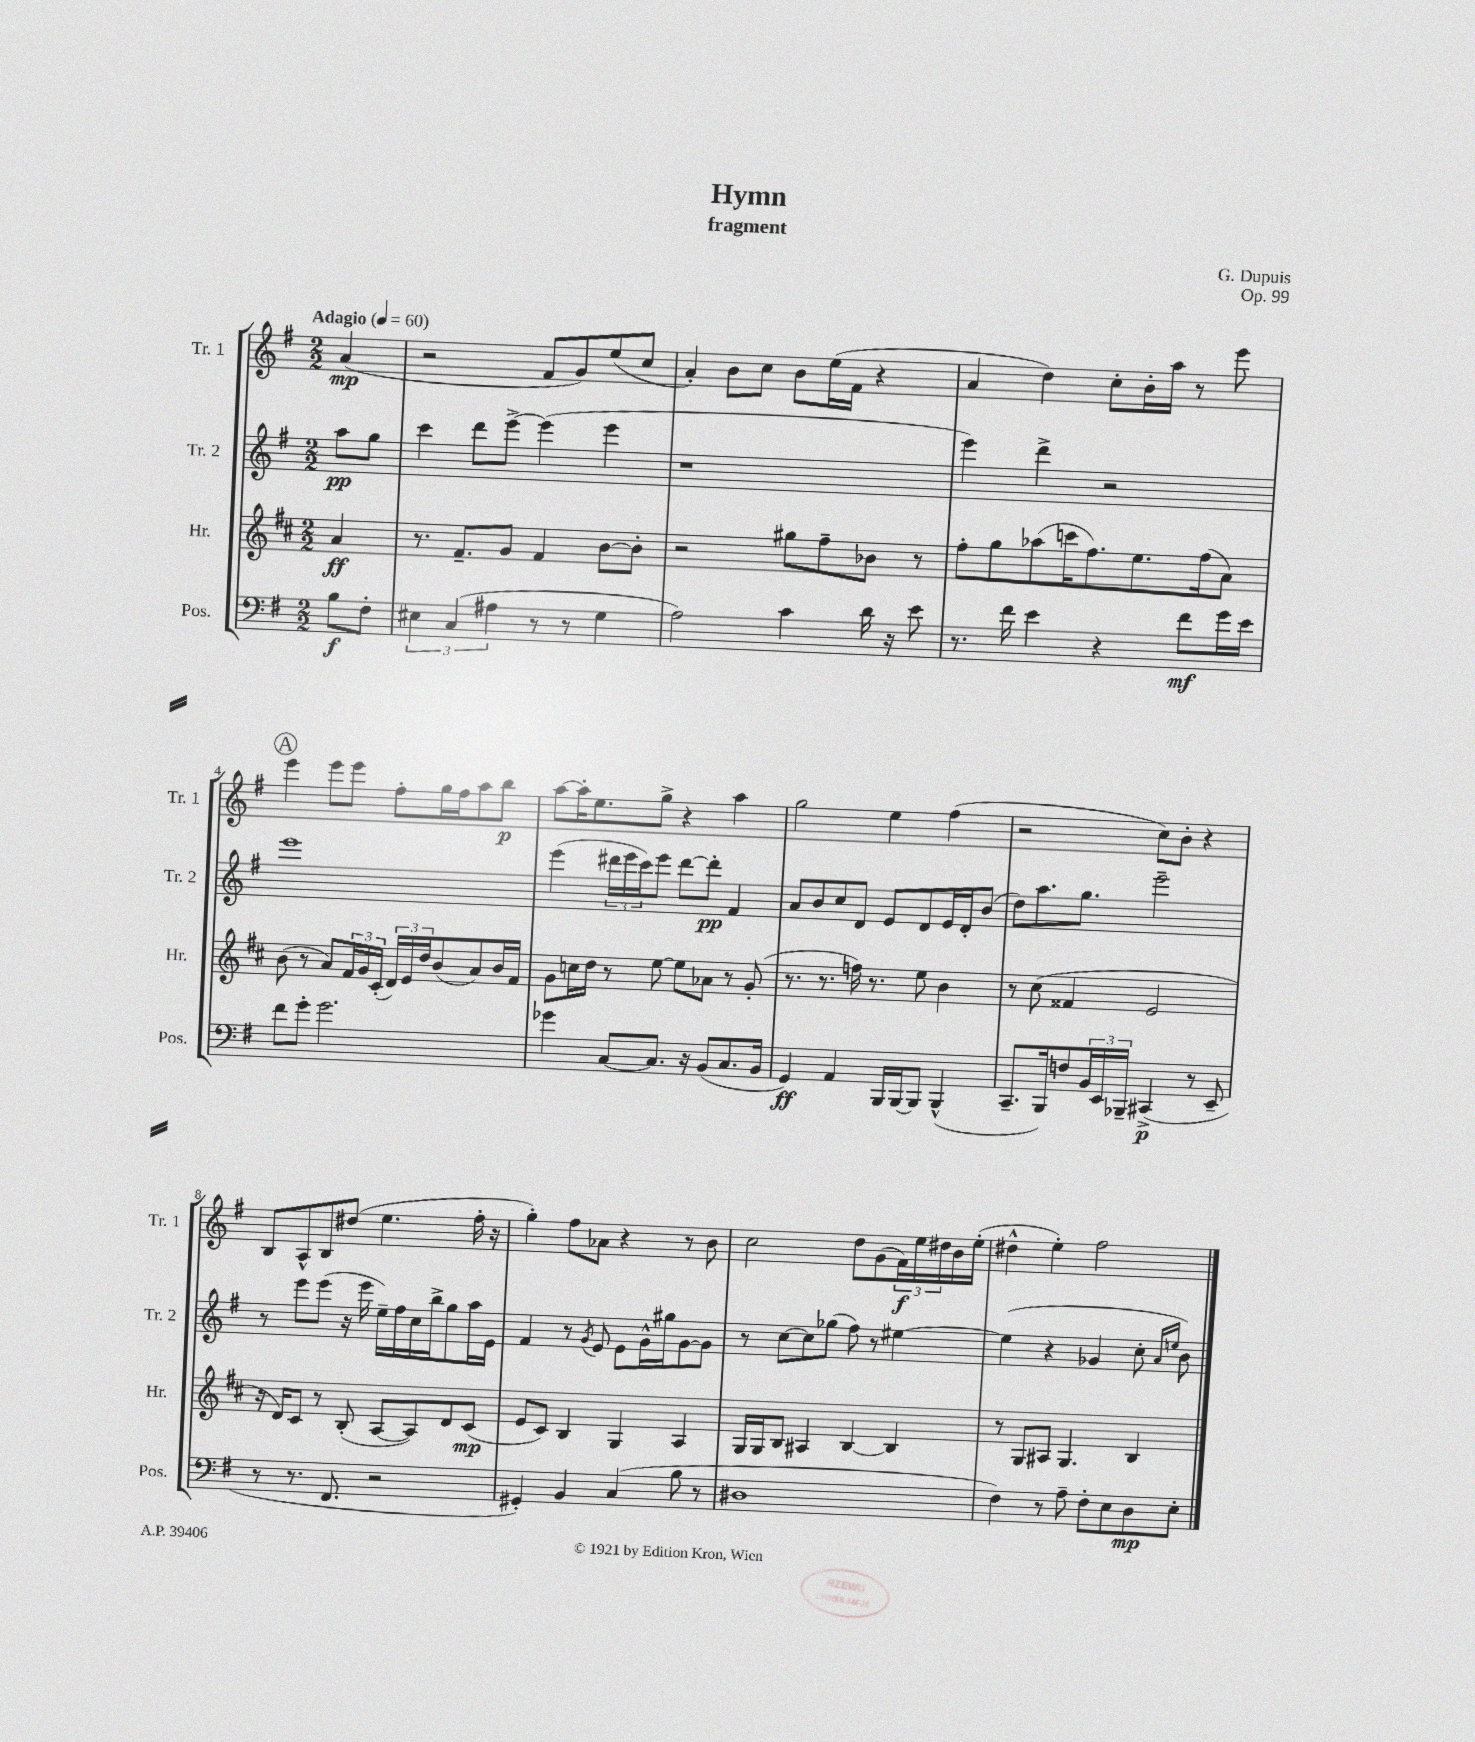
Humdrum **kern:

**kern	**kern	**kern	**kern
*staff4	*staff3	*staff2	*staff1
*clefF4	*clefG2	*clefG2	*clefG2
*k[f#]	*k[f#c#]	*k[f#]	*k[f#]
*M2/2	*M2/2	*M2/2	*M2/2
*MM60	*MM60	*MM60	*MM60
8B	4a	8aa	(4a
8F#'	.	8gg	.
=	=	=	=
6E#	8.r	4ccc	2r
(6C	.	.	.
.	8.f#~	.	.
.	.	8ddd	.
6A#	.	.	.
.	8g	[8eee^	.
8r	4f#	(4eee]	8f#
8r	.	.	8g)
4G	[8b	4eee	(8ee
.	8b']	.	8cc
=	=	=	=
2A)	2r	1r	4a')
.	.	.	8b
.	.	.	8cc
4c	8gg#	.	8b
.	8ff#~	.	(16ee
.	.	.	16f#
16d	8b-	.	4r
16r	.	.	.
8e	8r	.	.
=	=	=	=
8.r	8ff#'	4eee)	4a
.	8gg	.	.
16f#	.	.	.
4e	(8aa-	4ddd^	4dd)
.	16ccc	.	.
.	8.ff#)	.	.
4r	.	2r	8cc'
.	8.ee	.	16b'
.	.	.	16aa
8f#	.	.	8r
.	(16ff#	.	.
16g	8a)	.	8eee
16e	.	.	.
=	=	=	=
8f#	(8b	1eee	4eee
8g'	8r	.	.
2.g	8a)	.	8eee
.	24f#	.	8eee
.	24g	.	.
.	(24c#'	.	.
.	24d)	.	8ff#'
.	24e	.	.
.	24dd	.	.
.	(8b	.	16gg
.	.	.	16ff#
.	8a)	.	8aa
.	16b	.	8bb
.	16f#	.	.
=	=	=	=
4g-	8g	(4eee	[8aa
.	16cc	.	16aa']
.	16dd	.	8.ee
[8C	8r	24ddd#	.
.	.	24eee	.
.	.	24ccc)	.
8.C]	[8ee	8eee	8gg^
.	8ee]	[8ddd#	4r
16r	.	.	.
(8BB	8a-	8ddd#']	.
8.C	8r	4f#	4aa
.	(8g'	.	.
16BB	.	.	.
=	=	=	=
4GG)	8.r	8a	2gg
.	.	8b	.
.	8.r	.	.
4AA	.	8cc	.
.	16ff)	8d	.
.	8.r	.	.
16BBB	.	8e	4ee
[16BBB	.	.	.
8BBB]	8ee	8d	.
(4BBB^^	4b	16e	(4ff#
.	.	16d'	.
.	.	(8b	.
=	=	=	=
8.CC~	8r	8dd)	2r
.	(8cc#	8.aa	.
16BBB)	.	.	.
8F	4f##	.	.
.	.	8.gg	.
24BB	.	.	.
24EE	.	.	.
24BBB-~	.	.	.
(4CC#^	2e	2eee~	8cc)
.	.	.	8b'
8r	.	.	4r
8EE~	.	.	.
=	=	=	=
8r	16r	8r	8B
.	16d)	.	.
8.r	8c#	8eee	8A^^
.	8r	(8eee	8B
8.FF#	.	.	.
.	(8B'	16r	(8dd#
.	.	16eee	.
2r	[8A	16ee~)	4.ee
.	.	16ff#	.
.	8A])	16cc	.
.	.	16bb^	.
.	8d	8gg	.
.	(8c#	16aa	16ff#'
.	.	16e	16r
=	=	=	=
4GG#')	8e	4f#	4gg')
.	8c#)	.	.
4BB	4B	8r	8ff#
.	.	8qg	.
.	.	8e	8a-
(4C	4G	8e	4r
.	.	16g^^	.
.	.	16gg#	.
8B	4A	[8g	8r
8r	.	8g]	8b
=	=	=	=
1D#	16G	8r	2cc
.	16G	.	.
.	8B	[8cc	.
.	4A#	8cc]	.
.	.	(8gg-	.
.	[4B	8ff#)	8dd
.	.	8r	(8g
.	4B]	[4ee#	24f#)
.	.	.	24ee
.	.	.	24dd#
.	.	.	16b
.	.	.	(16ee'
=	=	=	=
4F#)	8r	(4ee#]	4dd#^^
.	8G	.	.
8r	8A#	4r	4ee')
8A~	4.G	.	.
8F#'	.	4g-	2ff#
8E	.	.	.
8D	4B	8cc'	.
.	.	16qqa	.
.	.	16qqee	.
8E'	.	8b)	.
==	==	==	==
*-	*-	*-	*-
